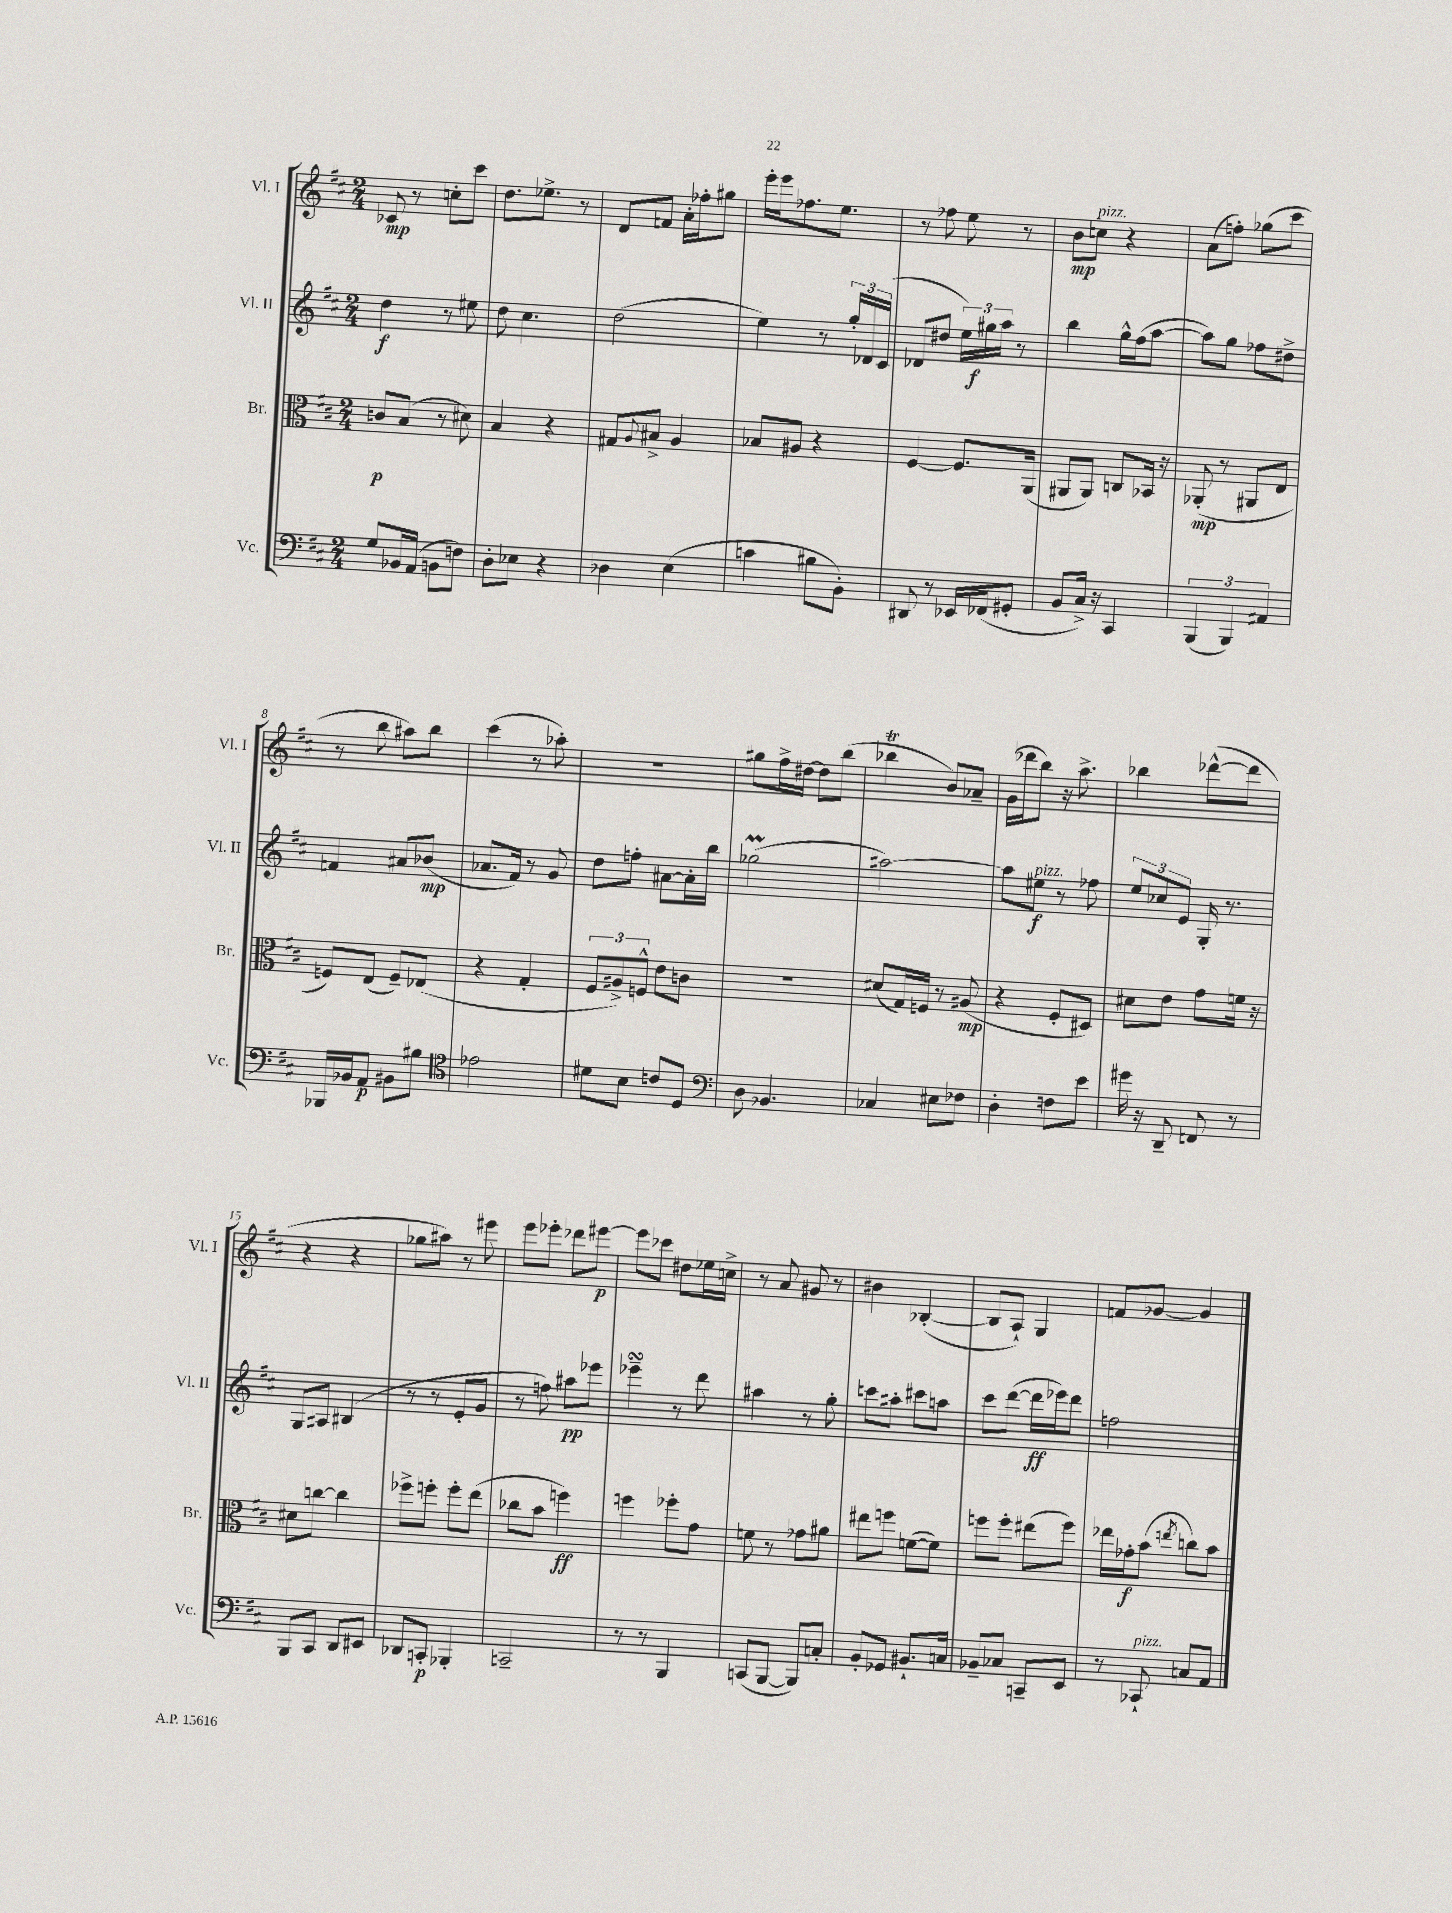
<<
\new StaffGroup <<
\new Staff = "s0" \with { instrumentName = "Vl. I" shortInstrumentName = "Vl. I" } {
    \clef treble \key d \major \numericTimeSignature \time 2/4
    ces'8\mp r8 c''8-. cis'''8 |
    d''8. ees''8.-> r8 |
    d'8 f'8 a'16-. fes''16-. gis''8 |
    e'''16-. e'''16 fes''8. e''8. |
    r8 fes''8 e''8 r8 |
    b'8\mp c''8^\markup { \italic "pizz." } r4 |
    a'8( f''8-.) ges''8( cis'''8 |
    r8 b''8 ais''8) b''8 |
    cis'''4( r8 aes''8-.) |
    r2 |
    gis''8 fis''16-> dis''16~ dis''8 b''8( |
    bes''4\trill b'8) aes'8-- |
    g'16( des'''16 b''8) r16 a''8.-> |
    bes''4 des'''8~-^( des'''8 |
    r4 r4 |
    ges''8 ais''8) r8 eis'''8 |
    e'''8 ees'''8-. des'''8 eis'''8~\p |
    eis'''8 ces'''8 dis''8 ees''16 c''16-> |
    r8 a'8 gis'8 r8 |
    bis'4 bes4~-.( |
    bes8 a8-!) g4 |
    f'8 ges'8~ ges'4 \bar "|." |
}
\new Staff = "s1" \with { instrumentName = "Vl. II" shortInstrumentName = "Vl. II" } {
    \clef treble \key d \major \numericTimeSignature \time 2/4
    d''4\f r8 eis''8 |
    d''8 cis''4. |
    d''2( |
    e''4) r8 \tuplet 3/2 { g''16-. des'16 cis'16( } |
    des'8 dis''8 \tuplet 3/2 { e''16) gis''16\f a''16 } r8 |
    b''4 g''16-^ fis''16( a''8~ |
    a''8) g''8 fes''8 dis''8-> |
    f'4 ais'8 bes'8\mp( |
    aes'8. fis'16) r8 g'8 |
    d''8 f''8-. ais'8~ ais'16-. b''16 |
    ges''2\prall( |
    ais''2~) |
    ais''8 eis''8\f^\markup { \italic "pizz." } r8 fes''8 |
    \tuplet 3/2 { e''8 ces''8 e'8 } g16-. r8. |
    g8 ais8 bis4( |
    r8 r8 e'8-. g'8 |
    r8 f''8) ais''8\pp ees'''8 |
    ees'''4--\turn r8 d'''8 |
    ais''4 r8 g''8-. |
    c'''8 ais''8-. cis'''8 a''8 |
    cis'''8 d'''8~( d'''16\ff ees'''16) d'''8 |
    f''2 \bar "|." |
}
\new Staff = "s2" \with { instrumentName = "Br." shortInstrumentName = "Br." } {
    \clef alto \key d \major \numericTimeSignature \time 2/4
    c'8\p b8( r8 dis'8) |
    b4 r4 |
    gis8 \appoggiatura { a8 } bis8-> a4 |
    bes8 ais8 r4 |
    fis4~ fis8. a,16( |
    ais,8 ais,8) c8 bes,16 r16 |
    aes,8-.\mp( r8 ais,8 e8 |
    f8) e8( f8--) ees8( |
    r4 g4-. |
    \tuplet 3/2 { fis8 ais8->) f8-^ } e'8 c'8 |
    r2 |
    dis'8( g16) f16 r8 ais8\mp( |
    r4 fis8-. dis8) |
    dis'8 e'8 g'8 f'16 r16 |
    dis'8 c''8~ c''4 |
    fes''8-> f''8-. f''8-. e''8( |
    ces''8 b'8 f''4\ff) |
    f''4 fes''8-. g'8 |
    f'8 r8 ges'8 ais'8 |
    eis''8 f''8 f'8~( f'8) |
    f''8 f''8-. eis''8( f''8) |
    ees''16 ges'16-.\f b'8( \acciaccatura { e''8 } c''8) b'8 \bar "|." |
}
\new Staff = "s3" \with { instrumentName = "Vc." shortInstrumentName = "Vc." } {
    \clef bass \key d \major \numericTimeSignature \time 2/4
    g8 bes,16 a,16( b,8 f8) |
    d8-. ees8 r4 |
    des4 e4( |
    c'4 bis8 b,8-.) |
    dis,8 r8 ees,16 fes,16( gis,8-. |
    b,8 cis16->) r16 cis,4 |
    \tuplet 3/2 { b,,4( b,,4) ais,4 } |
    bes,,16 bes,16 a,8\p bis,8 bis8 |
    \clef tenor ees'2 |
    dis'8 b8 c'8 d8 |
    \clef bass d8 bes,4. |
    ces4 eis8 fes8 |
    d4-. f8 e'8 |
    gis'16 r16 d,8-- f,8 r8 |
    b,,8 cis,8 d,8 eis,8 |
    des,8 c,8-.\p bes,,4-. |
    c,2-- |
    r8 r8 b,,4 |
    c,8( b,,8~ b,,8) c8-. |
    b,8-. ges,8 bis,8.-! c16 |
    bes,8-- ces8 c,8-- e,8 |
    r8 ces,8-!^\markup { \italic "pizz." } c8 a,8 \bar "|." |
}
>>
>>
